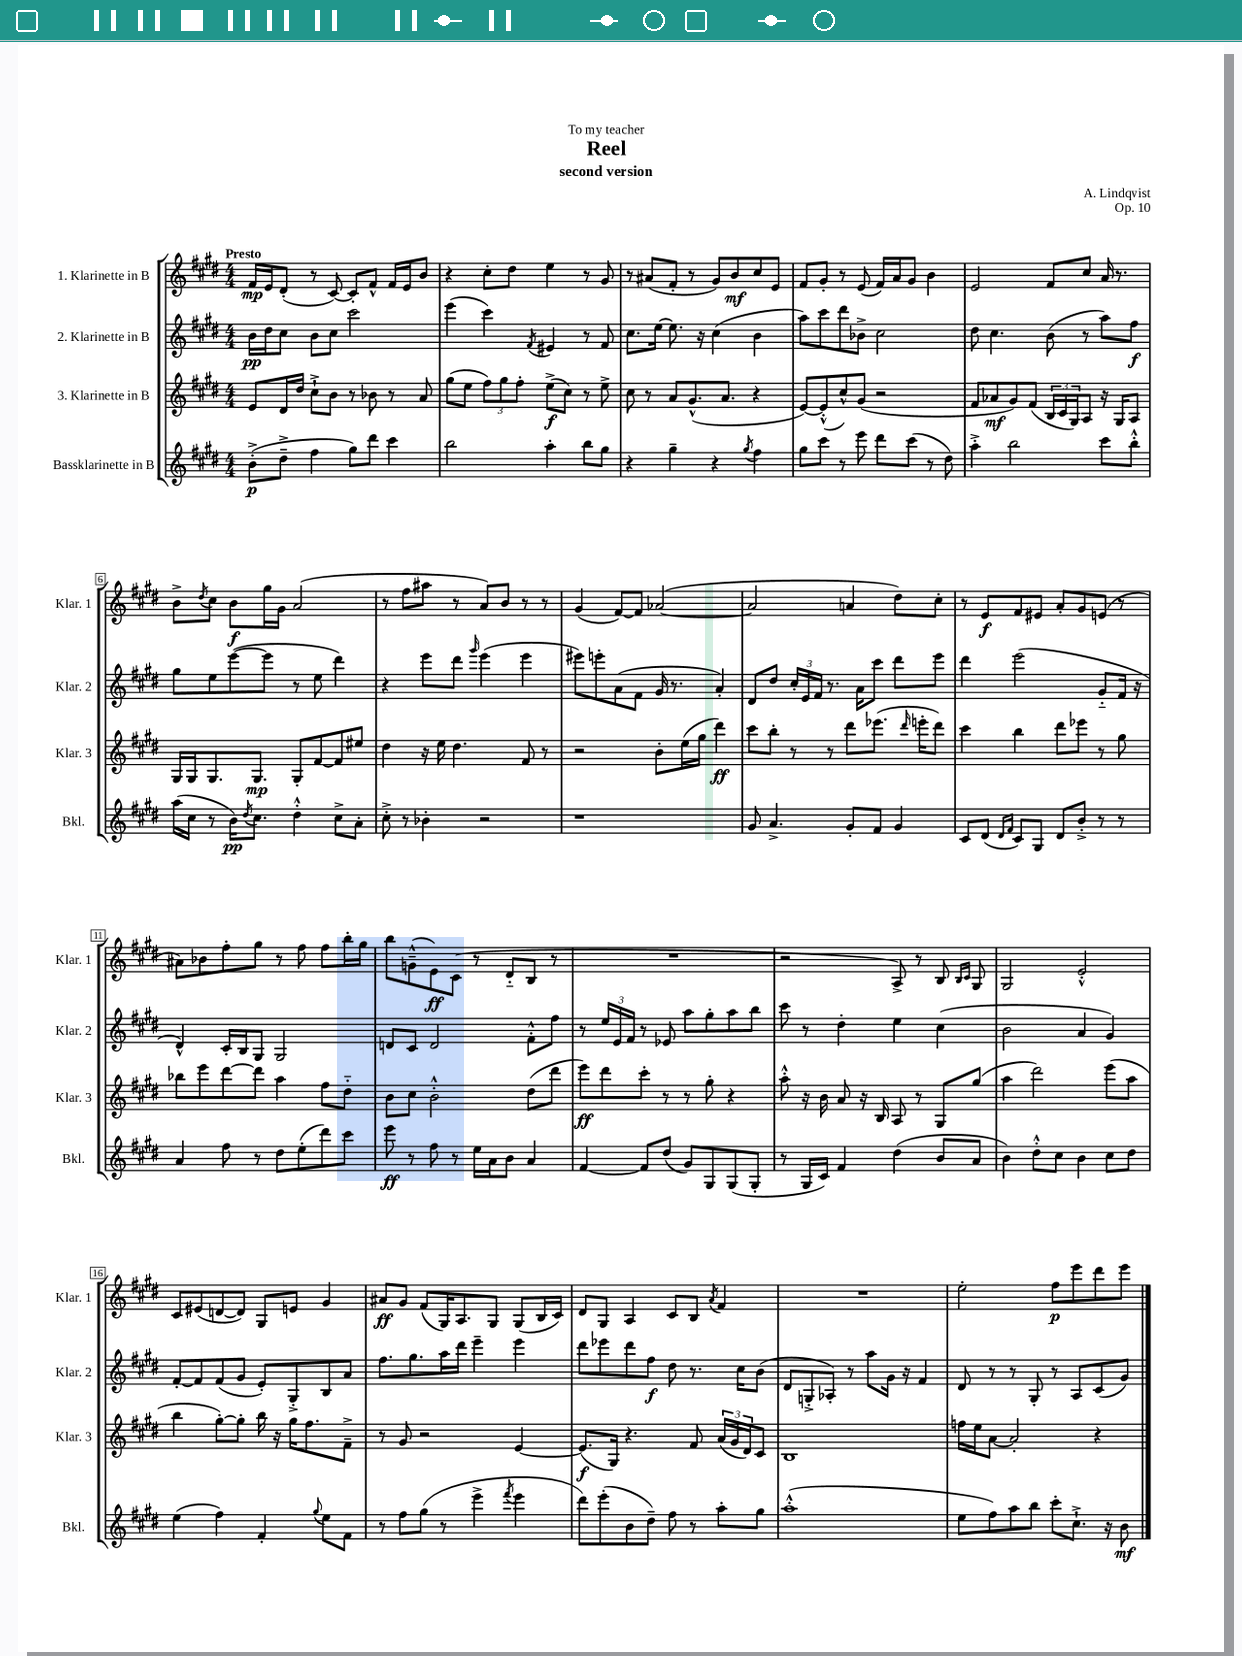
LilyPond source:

\header { title = "Reel" composer = "A. Lindqvist" subtitle = "second version" dedication = "To my teacher" opus = "Op. 10" }
<<
\new StaffGroup <<
\new Staff = "s0" \with { instrumentName = "1. Klarinette in B" shortInstrumentName = "Klar. 1" } {
    \clef treble \key e \major \numericTimeSignature \time 4/4 \tempo "Presto"
    fis'16\mp e'16 dis'8-.( r8 cis'8~) cis'8-. fis'8-^ fis'16 e'16 b'8 |
    r4 cis''8-. dis''8 e''4 r8 gis'8 |
    r8 ais'8( fis'8-. r8 gis'8) b'8\mf cis''8 e'8 |
    fis'8 gis'8-. r8 e'8( fis'16) a'16 gis'8 b'4 |
    e'2 fis'8 cis''8 a'16 r8. |
    b'8-> \acciaccatura { dis''8 } cis''8 b'8\f gis''16 gis'16 a'2( |
    r8 fis''8 ais''8 r8 a'8) b'8 r8 r8 |
    gis'4( fis'8~) fis'8 aes'2~( |
    aes'2 a'4 dis''8) cis''8-. |
    r8 e'8\f fis'8 eis'8 a'8-. gis'8 e'8( r8 |
    ais'8) bes'8 fis''8-. gis''8 r8 fis''8 fis''8 b''16-. gis''16 |
    b''8 g'8---^( e'8\ff) cis'8( r8 dis'8-_ b8 r8 |
    R1 |
    r2 a8->) r8 b8 \grace { b16 cis'16 } gis8 |
    gis2 e'2-.-^ |
    cis'8 eis'8( d'8~ d'8) gis8 e'8 gis'4 |
    ais'8\ff gis'8 fis'8( gis16) a8. gis8 gis8( b16 cis'16) |
    dis'8 gis8 a4 cis'8 b8 \acciaccatura { a'8 } fis'4 |
    R1 |
    e''2-. fis''8\p e'''8 dis'''8 e'''8 \bar "|." |
}
\new Staff = "s1" \with { instrumentName = "2. Klarinette in B" shortInstrumentName = "Klar. 2" } {
    \clef treble \key e \major \numericTimeSignature \time 4/4
    b'16\pp dis''16 cis''8 b'8 cis''8 cis'''2 |
    e'''4( cis'''4) \acciaccatura { fis'8 } eis'4 r8 fis'8 |
    cis''8. e''16~ e''8. r16 cis''4( b'4 |
    a''8) cis'''8 dis'''8 bes'8-> cis''2 |
    dis''8 cis''4. b'8( r8 a''8) fis''8\f |
    gis''8 e''8 e'''8~( e'''8 r8 e''8 dis'''4) |
    r4 e'''8 dis'''8 \grace { gis'''16 } e'''4( e'''4 |
    eis'''8) e'''8-. a'8( fis'8 gis'16 r8. a'4-.) |
    dis'8 dis''8 \tuplet 3/2 { cis''16-. e'16 fis'16 } r8. a'16 cis'''8 dis'''8 e'''8 |
    dis'''4 e'''2( gis'8-_ fis'16 r16 |
    dis'4-^) cis'16-. b16 gis8 gis2 |
    d'8 cis'8 d'2 fis'8-.-^ fis''8 |
    r8 \tuplet 3/2 { e''16 e'16 fis'16 } r8 ees'8 a''8 gis''8-. a''8 b''8 |
    cis'''8 r8 dis''4-. e''4 cis''4( |
    b'2 a'4 gis'4) |
    fis'8~-. fis'8 fis'8( gis'8 e'8-.) gis8-.-> b8 a'8 |
    fis''8. gis''8. a''16 dis'''16 e'''4-- e'''4 |
    dis'''8 ees'''8 dis'''8 fis''8\f dis''8 r8. cis''16 b'8( |
    dis'8 g8-.-> aes8-.) r8 a''8 gis'16 r16 fis'4 |
    dis'8 r8 r8 gis8-. r8 a8 cis'8( gis'8) \bar "|." |
}
\new Staff = "s2" \with { instrumentName = "3. Klarinette in B" shortInstrumentName = "Klar. 3" } {
    \clef treble \key e \major \numericTimeSignature \time 4/4
    e'8 dis'16 dis''16 cis''8-!-> b'8 r8 bes'8 r8 a'8 |
    gis''8( e''8 \tuplet 3/2 { fis''8) gis''8 fis''8-. } e''8->\f( cis''8) r8 e''8-> |
    cis''8 r8 a'8 gis'8.-^( a'8. r4 |
    e'8~) e'8-.-^( cis''8-^) gis'8( r2 |
    fis'8 aes'8\mf gis'8) fis'8( \tuplet 3/2 { b16 cis'16 gis16) } a8 r16 gis16 a8 |
    gis16 gis16 gis8. gis8.\mp gis8-. fis'8~ fis'8 eis''8 |
    dis''4 r16 e''16 dis''4. fis'8 r8 |
    r2 b'8-. e''16( gis''16 dis'''4\ff) |
    cis'''8 b''8-. r8 r8 dis'''8 ees'''8.( \grace { dis'''16 } e'''16-. dis'''8) |
    cis'''4 b''4 dis'''8 ees'''8 r8 gis''8 |
    bes''8 e'''8 dis'''8~ dis'''8 a''4 fis''8 dis''8-_ |
    b'8 cis''8 b'2-.-^ dis''8( dis'''8 |
    e'''8\ff) dis'''8 cis'''8-. r8 r8 gis''8-. r4 |
    a''8-.-^ r16 b'16 a'8 r16 b16 a8 r8 gis8 gis''8( |
    a''4 dis'''2) e'''8( a''8 |
    b''4 gis''8~-.) gis''8-. b''16 r16 gis''16 fis''8. fis'8---> |
    r8 gis'8 r2 e'4~ |
    e'8.\f( gis16) r4. fis'8 \tuplet 3/2 { a'16( gis'16 dis'16) } cis'8 |
    b1 |
    f''16 e''16 a'8~ a'2-. r4 \bar "|." |
}
\new Staff = "s3" \with { instrumentName = "Bassklarinette in B" shortInstrumentName = "Bkl." } {
    \clef treble \key e \major \numericTimeSignature \time 4/4
    b'8-.->\p( dis''8---> fis''4 gis''8) dis'''8 cis'''4 |
    b''2 a''4-. b''8 gis''8 |
    r4 gis''4-- r4 \acciaccatura { gis''8 } fis''4 |
    gis''8 cis'''8 r8 e'''8 dis'''8 cis'''8( r8 dis''8) |
    a''4-.-> b''2 cis'''8 b''8-.-^ |
    a''16( cis''16 r8 b'16\pp) \acciaccatura { dis''8 } cis''8. dis''4-.-^ cis''8-> a'8-. |
    cis''8-.-> r8 bes'4-. r2 |
    r1 |
    gis'8 a'4.-> gis'8-. fis'8 gis'4 |
    cis'8 dis'8( \grace { dis'16 fis'16 } cis'8) gis8 dis'8 b'8-.-> r8 r8 |
    a'4 fis''8 r8 dis''8 e''8-.( dis'''8) cis'''8 |
    e'''8\ff r8 fis''8 r8 e''16 a'16 b'8 a'4 |
    fis'4~ fis'8 dis''8( gis'8) gis8 gis8( gis8-. |
    r8 gis16 cis'16) fis'4 dis''4( b'8 a'8 |
    b'4) dis''8-.-^ cis''8 b'4 cis''8 dis''8 |
    e''4( fis''4) fis'4-. \appoggiatura { gis''8 } e''8 fis'8 |
    r8 fis''8 gis''8( r8 e'''4-> \acciaccatura { fis'''8 } e'''4 |
    dis'''8) e'''8-.( b'8 dis''8--) fis''8 r8 a''8-. gis''8 |
    a''1-.-^( |
    e''8 fis''8) a''8 b''8 cis'''8-. cis''8.-!-> r16 b'8\mf \bar "|." |
}
>>
>>
\layout { \context { \Score \override BarNumber.stencil = #(make-stencil-boxer 0.1 0.3 ly:text-interface::print) } }
